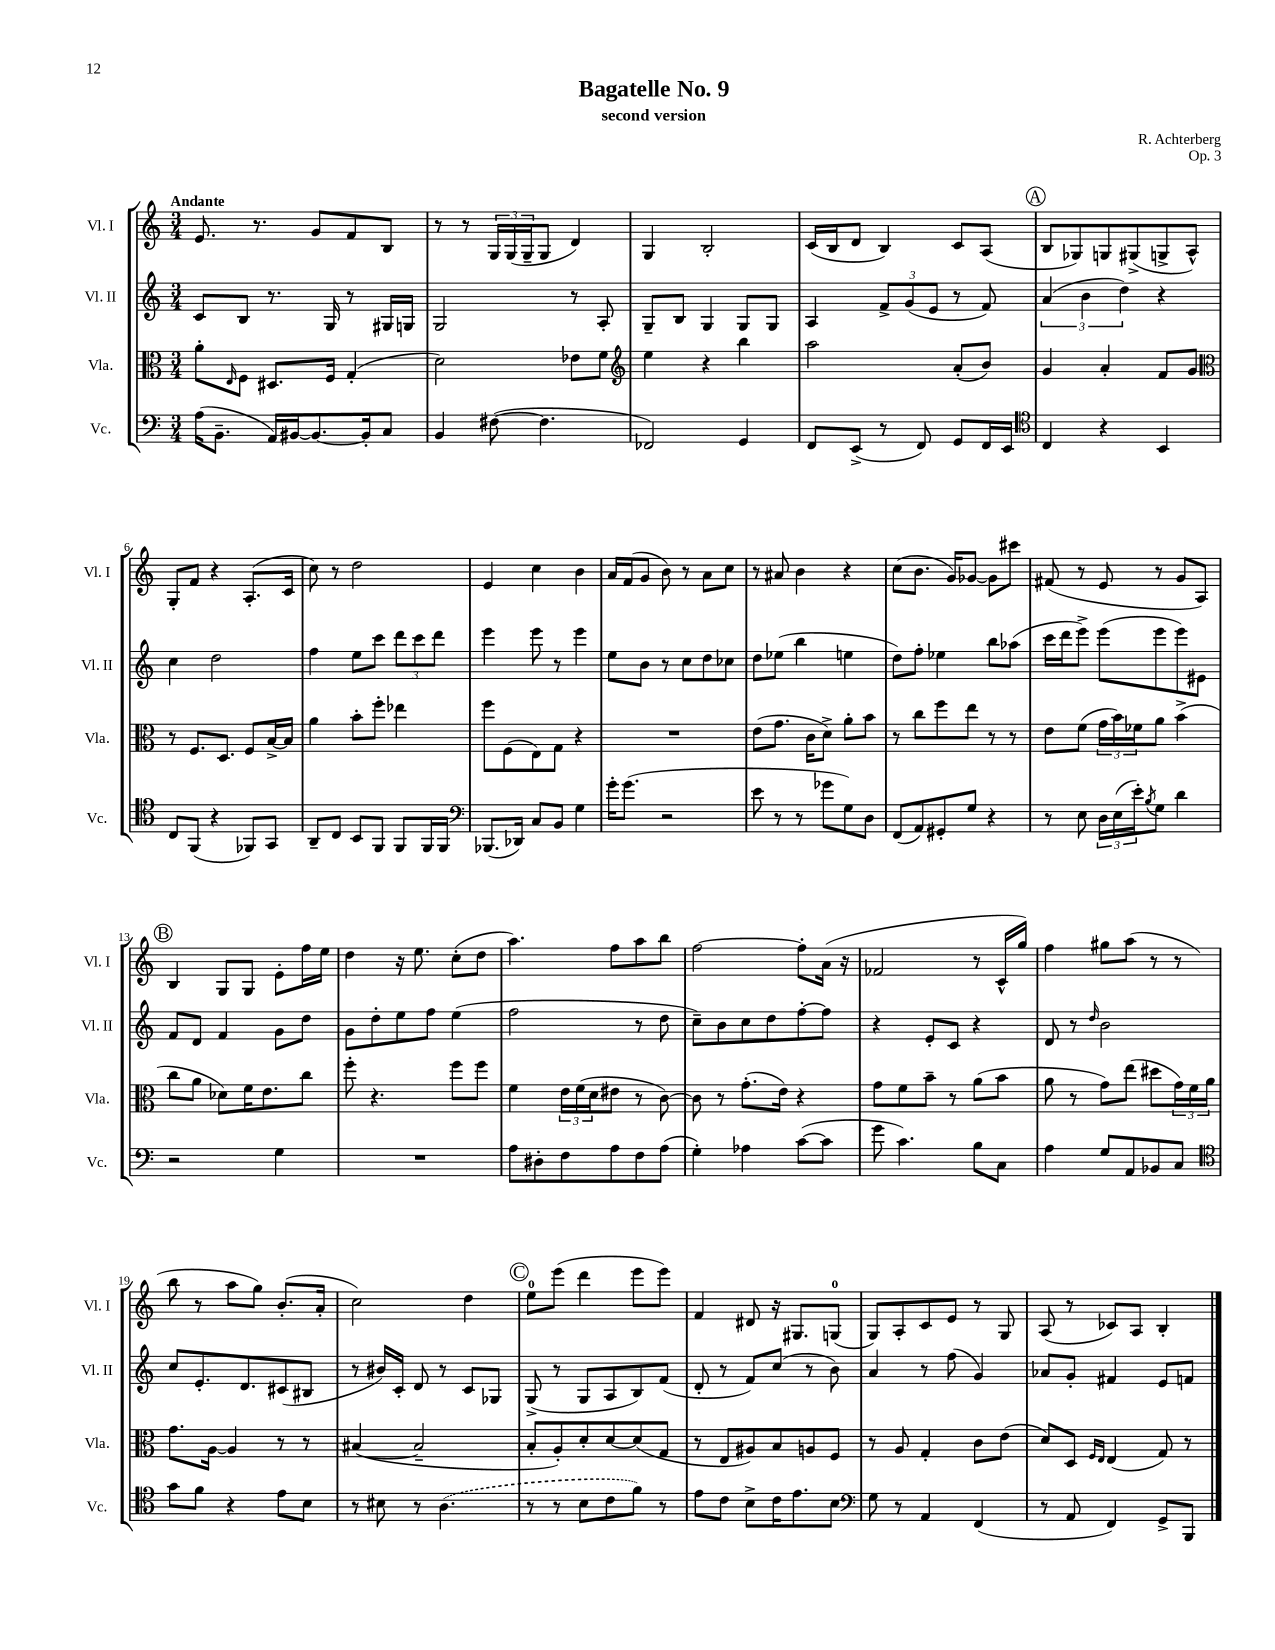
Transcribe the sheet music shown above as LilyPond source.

\header { title = "Bagatelle No. 9" composer = "R. Achterberg" subtitle = "second version" opus = "Op. 3" }
<<
\new StaffGroup <<
\new Staff = "s0" \with { instrumentName = "Vl. I" shortInstrumentName = "Vl. I" } {
    \clef treble \key c \major \numericTimeSignature \time 3/4 \tempo "Andante"
    e'8. r8. g'8 f'8 b8 |
    r8 r8 \tuplet 3/2 { g16 g16( g16-- } g8 d'4) |
    g4 b2-. |
    c'16( b16 d'8 b4) c'8 a8( |
    \mark \markup { \circle "A" } b8 ges8) g8 gis8->( g8-> a8-^) |
    g8-. f'8 r4 a8.-.( c'16 |
    c''8) r8 d''2 |
    e'4 c''4 b'4 |
    a'16 f'16( g'8 b'8) r8 a'8 c''8 |
    r8 ais'8 b'4 r4 |
    c''8( b'8. g'16) ges'8~ ges'8 cis'''8 |
    fis'8( r8 e'8 r8 g'8 a8) |
    \mark \markup { \circle "B" } b4 g8 g8 e'8-. f''16 e''16 |
    d''4 r16 e''8. c''8-.( d''8 |
    a''4.) f''8 a''8 b''8 |
    f''2~ f''8-. a'16( r16 |
    fes'2 r8 c'16-^ g''16) |
    f''4 gis''8 a''8( r8 r8 |
    b''8 r8 a''8 g''8) b'8.-.( a'16-. |
    c''2) d''4 |
    \mark \markup { \circle "C" } e''8-0 e'''8( d'''4 e'''8 e'''8) |
    f'4 dis'8 r16 gis8. g8-0( |
    g8) a8-. c'8 e'8 r8 g8 |
    a8( r8 ces'8) a8 b4-. \bar "|." |
}
\new Staff = "s1" \with { instrumentName = "Vl. II" shortInstrumentName = "Vl. II" } {
    \clef treble \key c \major \numericTimeSignature \time 3/4
    c'8 b8 r8. g16 r8 gis16 g16 |
    g2 r8 a8-. |
    g8-- b8 g4 g8 g8 |
    a4 \tuplet 3/2 { f'8-> g'8( e'8 } r8 f'8) |
    \mark \markup { \circle "A" } \tuplet 3/2 { a'4( b'4 d''4) } r4 |
    c''4 d''2 |
    f''4 e''8 c'''8 \tuplet 3/2 { d'''8 c'''8 d'''8 } |
    e'''4 e'''8 r8 e'''4 |
    e''8 b'8 r8 c''8 d''8 ces''8 |
    d''8 ees''8( b''4 e''4 |
    d''8) f''8-. ees''4 b''8 aes''8( |
    c'''16 d'''16 e'''8->) e'''8( e'''8 e'''8) eis'8 |
    \mark \markup { \circle "B" } f'8 d'8 f'4 g'8 d''8 |
    g'8 d''8-. e''8 f''8 e''4( |
    f''2 r8 d''8 |
    c''8--) b'8 c''8 d''8 f''8~-. f''8 |
    r4 e'8-. c'8 r4 |
    d'8 r8 \grace { d''16 } b'2 |
    c''8 e'8.-. d'8. cis'8( bis8 |
    r8 bis'16) c'16-. d'8 r8 c'8 ges8 |
    \mark \markup { \circle "C" } g8->( r8 g8 a8 b8) f'8( |
    d'8-. r8 f'8) c''8( r8 b'8) |
    a'4 r8 f''8( g'4) |
    aes'8 g'8-. fis'4 e'8 f'8 \bar "|." |
}
\new Staff = "s2" \with { instrumentName = "Vla." shortInstrumentName = "Vla." } {
    \clef alto \key c \major \numericTimeSignature \time 3/4
    a'8-. \grace { e16 } f8 dis8. f16 g4-.( |
    d'2) ees'8 f'8 |
    \clef treble e''4 r4 b''4 |
    a''2 a'8-.( b'8) |
    \mark \markup { \circle "A" } g'4 a'4-. f'8 g'8 |
    \clef alto r8 f8. d8. f8 b16~-> b16 |
    a'4 b'8-. f''8-. ees''4 |
    f''8 f8( e8) g8 r4 |
    R2. |
    e'8( g'8. c'16 d'8->) a'8-. b'8 |
    r8 c''8 f''8 e''8 r8 r8 |
    e'8 f'8( \tuplet 3/2 { g'16 b'16) fes'16 } a'8 b'4->( |
    \mark \markup { \circle "B" } c''8 a'8 des'8) f'16 e'8. c''8 |
    f''8-. r4. f''8 f''8 |
    f'4 \tuplet 3/2 { e'16 f'16( d'16 } eis'8 r8 c'8~) |
    c'8 r8 g'8.-.( e'16) r4 |
    g'8 f'8 b'8-- r8 a'8( b'8 |
    a'8 r8 g'8) e''8( dis''8 \tuplet 3/2 { g'16) f'16 a'16 } |
    g'8. a16~ a4 r8 r8 |
    bis4~( bis2-- |
    \mark \markup { \circle "C" } b8-. a8-.) d'8-. d'8~ d'8( g8 |
    r8 e8 ais8) b8 a8 f8 |
    r8 a8 g4-. c'8 e'8( |
    d'8) d8 \grace { f16 e16 } e4( g8) r8 \bar "|." |
}
\new Staff = "s3" \with { instrumentName = "Vc." shortInstrumentName = "Vc." } {
    \clef bass \key c \major \numericTimeSignature \time 3/4
    a16( b,8.-- a,16) bis,16~ bis,8.~ bis,16-. c8 |
    b,4 fis8~( fis4. |
    fes,2) g,4 |
    f,8 e,8->( r8 f,8) g,8 f,16 e,16 |
    \mark \markup { \circle "A" } \clef tenor c4 r4 b,4 |
    c8 f,8( r4 fes,8) g,8 |
    a,8-- c8 b,8 f,8 f,8 f,16 f,16 |
    \clef bass bes,,8.( des,16) c8 b,8 g4 |
    g'16-. g'8.( r2 |
    e'8 r8 r8 ges'8 g8) d8 |
    f,8( a,8) gis,8-. g8 r4 |
    r8 e8 \tuplet 3/2 { d16 e16( e'16-.) } \acciaccatura { b8 } g8 d'4 |
    \mark \markup { \circle "B" } r2 g4 |
    R2. |
    a8 dis8-. f8 a8 f8 a8( |
    g4-.) aes4 c'8~( c'8 |
    g'8 c'4.) b8 c8 |
    a4 g8 a,8 bes,8 c8 |
    \clef tenor g'8 f'8 r4 e'8 b8 |
    r8 bis8 r8 \once \slurDashed a4.( |
    \mark \markup { \circle "C" } r8 r8 b8 c'8 f'8) r8 |
    e'8 c'8 b8-> c'16 e'8. b8 |
    \clef bass g8 r8 a,4 f,4( |
    r8 a,8 f,4) g,8-> b,,8 \bar "|." |
}
>>
>>
